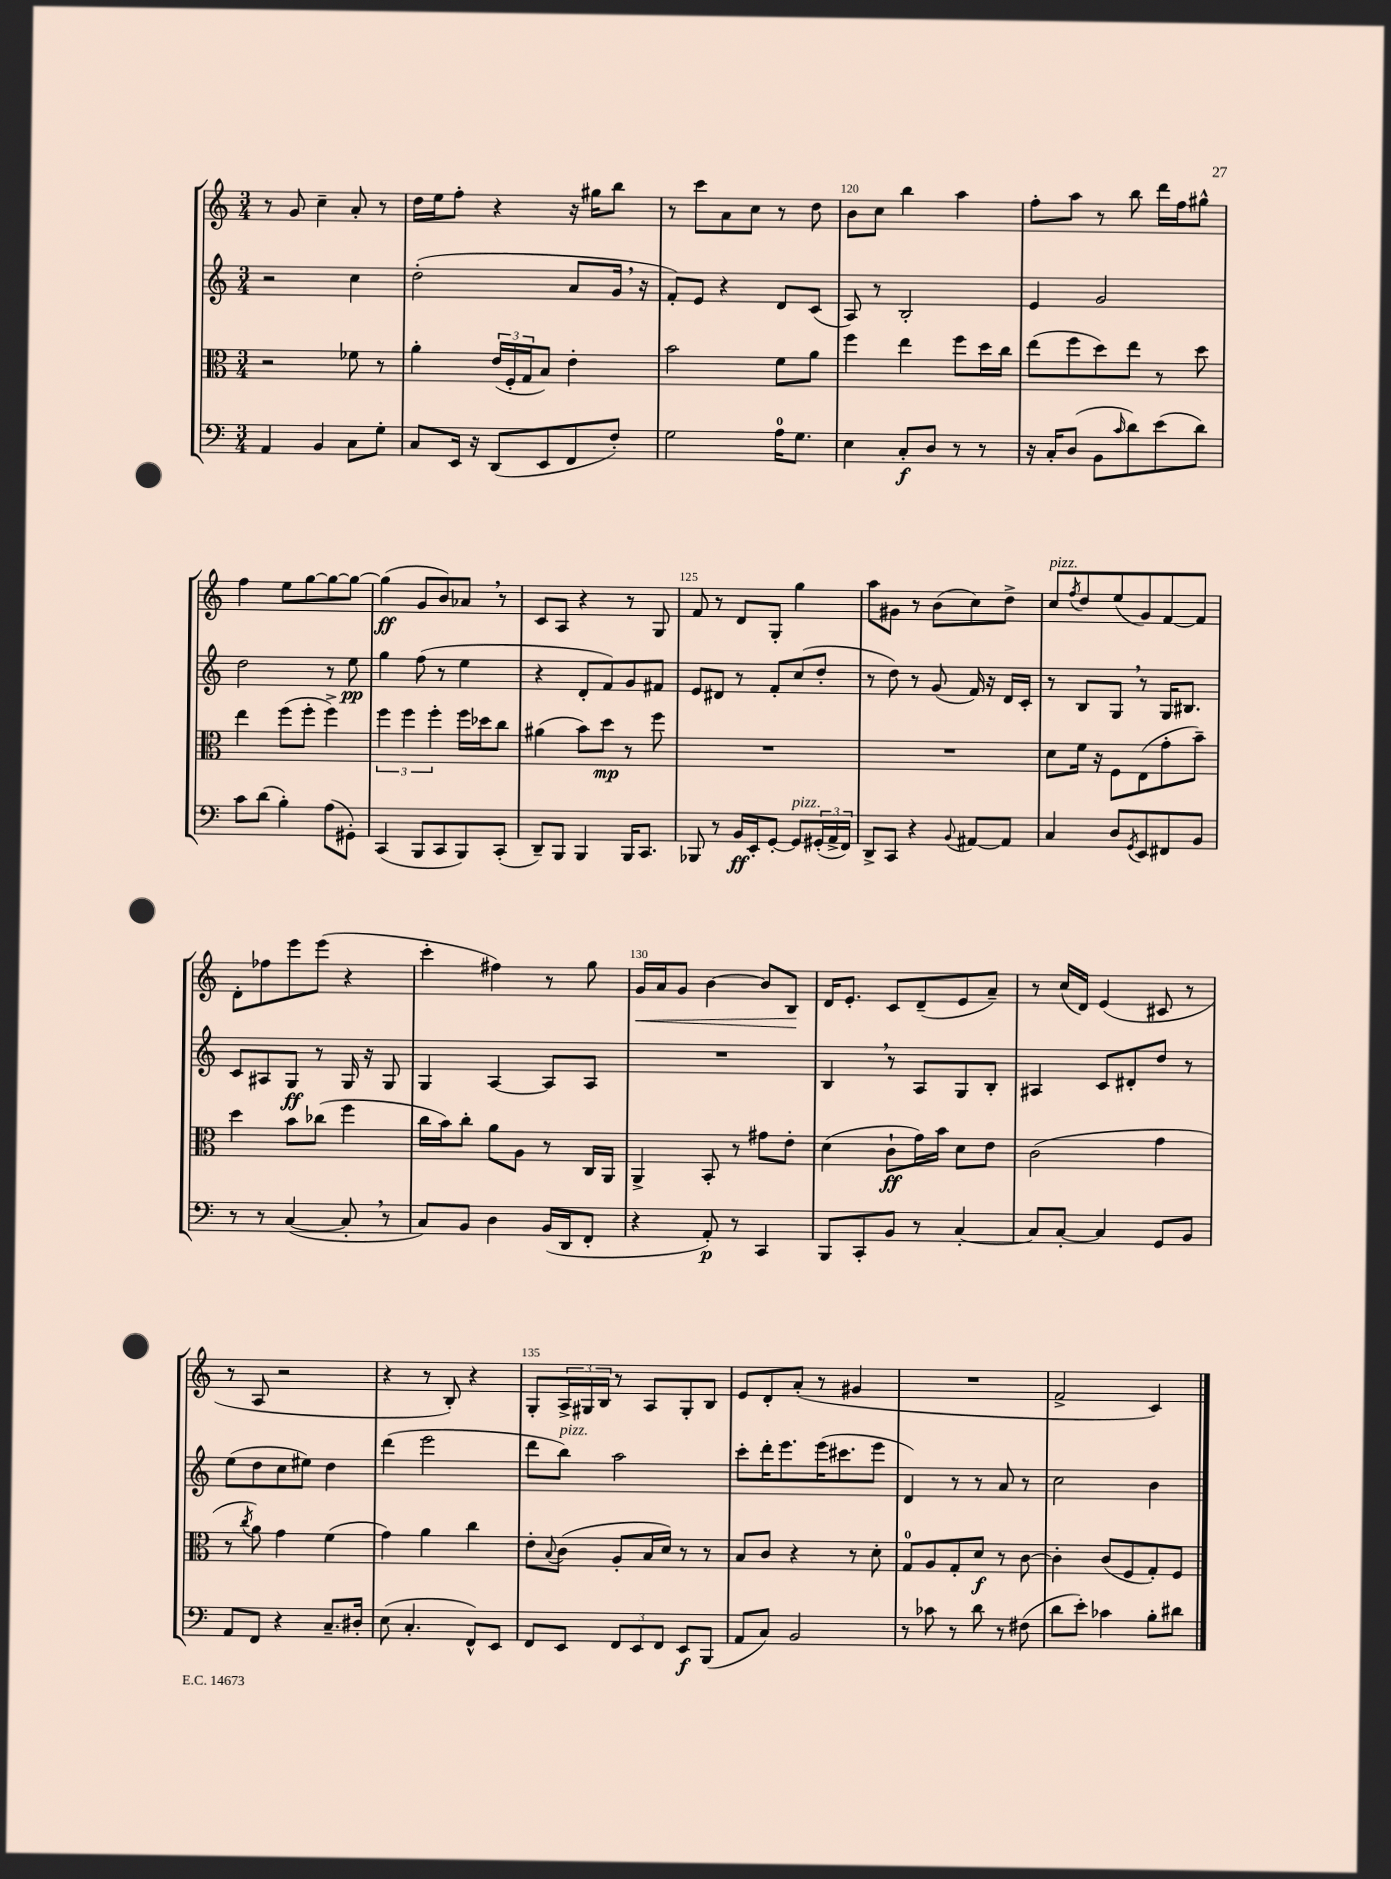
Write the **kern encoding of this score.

**kern	**dynam	**kern	**dynam	**kern	**dynam	**kern	**dynam
*part4	*part4	*part3	*part3	*part2	*part2	*part1	*part1
*staff4	*staff4	*staff3	*staff3	*staff2	*staff2	*staff1	*staff1
*clefF4	*	*clefC3	*	*clefG2	*	*clefG2	*
*k[]	*	*k[]	*	*k[]	*	*k[]	*
*M3/4	*	*M3/4	*	*M3/4	*	*M3/4	*
=117	=117	=117	=117	=117	=117	=117	=117
4AA/	.	2r	.	2r	.	8r	.
.	.	.	.	.	.	8g/	.
4BB/	.	.	.	.	.	4cc~\	.
8C\L	.	8f-X\	.	4cc\	.	8a'/	.
8G'\J	.	8r	.	.	.	8r	.
=118	=118	=118	=118	=118	=118	=118	=118
8C/L	.	4a'\	.	(2dd'\	.	16dd\LL	.
.	.	.	.	.	.	16ee\J	.
16EE/Jk	.	.	.	.	.	8ff'\J	.
16r	.	.	.	.	.	.	.
(8DD/L	.	(24e/LL	.	.	.	4r	.
.	.	24F'/	.	.	.	.	.
.	.	24G/J	.	.	.	.	.
8EE/	.	8B/J)	.	.	.	.	.
8FF/	.	4e'\	.	8a/L	.	16r	.
.	.	.	.	.	.	16gg#X\KL	.
8F'/J)	.	.	.	16g,/Jk	.	8bb\J	.
.	.	.	.	16r	.	.	.
=119	=119	=119	=119	=119	=119	=119	=119
2G\	.	2b\	.	8f'/L)	.	8r	.
.	.	.	.	8e/J	.	8ccc\L	.
.	.	.	.	4r	.	8a\	.
.	.	.	.	.	.	8cc\J	.
16A\KL	.	8f\L	.	8d/L	.	8r	.
8.G\J	.	.	.	.	.	.	.
.	.	8a\J	.	(8c/J	.	8dd\	.
=120	=120	=120	=120	=120	=120	=120	=120
4E\	.	4ff\	.	8A/)	.	8b\L	.
.	.	.	.	8r	.	8cc\J	.
8C'/L	f	4ee\	.	2B'/	.	4bb\	.
8D/J	.	.	.	.	.	.	.
8r	.	8ff\L	.	.	.	4aa\	.
8r	.	16dd\L	.	.	.	.	.
.	.	16cc\JJ	.	.	.	.	.
=121	=121	=121	=121	=121	=121	=121	=121
16r	.	(8ee\L	.	4e/	.	8ff'\L	.
16C'/KL	.	.	.	.	.	.	.
(8D/J	.	8ff\	.	.	.	8aa\J	.
8BB\L	.	8dd\)	.	2g/	.	8r	.
16qqc/	.	.	.	.	.	.	.
8d\)	.	8ee\J	.	.	.	8bb\	.
(8e\	.	8r	.	.	.	16ddd\LL	.
.	.	.	.	.	.	16ff\J	.
8d\J)	.	8dd\	.	.	.	8gg#X^^\J	.
!!LO:LB:g=z
=122	=122	=122	=122	=122	=122	=122	=122
8c\L	.	4ee\	.	2dd\	.	4ff\	.
(8d\J	.	.	.	.	.	.	.
4B'\)	.	(8ff\L	.	.	.	8ee\L	.
.	.	8ff'\J	.	.	.	[8gg\	.
(8A\L	.	4ff^\)	.	8r	.	8gg\_	.
8GG#X'\J)	.	.	.	8ee\	pp	8gg\J_	.
=123	=123	=123	=123	=123	=123	=123	=123
(4CC/	.	6ff\	.	4gg\	.	(4gg\]	ff
.	.	6ff\	.	.	.	.	.
8BBB/L	.	.	.	(8ff\	.	8g/L	.
.	.	6ff'\	.	.	.	.	.
8CC/	.	.	.	8r	.	8b/)	.
8BBB/)	.	16ff\LL	.	4ee\	.	8a-X,/J	.
.	.	16dd-X\J	.	.	.	.	.
(8CC'/J	.	8cc\J	.	.	.	8r	.
=124	=124	=124	=124	=124	=124	=124	=124
8DD~/L)	.	(4a#X\	.	4r	.	8c/L	.
8BBB/J	.	.	.	.	.	8A/J	.
4BBB/	.	8b\L)	.	8d'/L	.	4r	.
.	.	8dd\J	mp	8f/)	.	.	.
16BBB/KL	.	8r	.	8g/	.	8r	.
8.CC/J	.	.	.	.	.	.	.
.	.	8ff\	.	8f#X/J	.	8G/	.
=125	=125	=125	=125	=125	=125	=125	=125
8BBB-X/	.	2.r	.	8e/L	.	8f/	.
8r	.	.	.	8d#X/J	.	8r	.
16BB/LL	ff	.	.	8r	.	8d/L	.
16EE'/J	.	.	.	.	.	.	.
[8GG'/J	.	.	.	8f'/L	.	8G'/J	.
!LO:TX:a:i:t=pizz.	!	!	!	!	!	!	!
8GG/L]	.	.	.	(8cc/	.	4gg\	.
(24GG#X'/L	.	.	.	8dd'/J	.	.	.
24AA^/	.	.	.	.	.	.	.
24FF/JJ)	.	.	.	.	.	.	.
=126	=126	=126	=126	=126	=126	=126	=126
8DD^/L	.	2.r	.	8r	.	8aa\L	.
8CC/J	.	.	.	8dd\)	.	8g#X\J	.
4r	.	.	.	8r	.	8r	.
.	.	.	.	(8g/	.	(8b\L	.
8qqBB/	.	.	.	.	.	.	.
[8AA#X/L	.	.	.	16f/)	.	8cc\)	.
.	.	.	.	16r	.	.	.
8AA#/J]	.	.	.	16d/LL	.	8dd^\J	.
.	.	.	.	16c'/JJ	.	.	.
=127	=127	=127	=127	=127	=127	=127	=127
!	!	!	!	!	!	!LO:TX:a:i:t=pizz.	!
4C/	.	8d\L	.	8r	.	8cc/L	.
.	.	.	.	.	.	8qff/	.
.	.	16f\Jk	.	8B/L	.	8dd/	.
.	.	16r	.	.	.	.	.
8D/L	.	8F\L	.	8G,/J	.	(8ee/	.
8qGG/	.	.	.	.	.	.	.
8EE/	.	(8E\	.	8r	.	8g/)	.
8FF#X/	.	8g'\	.	16G/KL	.	[8f/	.
.	.	.	.	8.B#X/J	.	.	.
8BB/J	.	8b~\J)	.	.	.	8f/J]	.
!!LO:LB:g=z
=128	=128	=128	=128	=128	=128	=128	=128
8r	.	4dd\	.	8c/L	.	8d'\L	.
8r	.	.	.	8A#X/	.	8ff-X\	.
([4C/	.	8b\L	.	8G/J	ff	8eee\	.
.	.	(8cc-X\J	.	8r	.	(8eee\J	.
8C',/]	.	4ff\	.	16G/	.	4r	.
.	.	.	.	16r	.	.	.
8r	.	.	.	8G/	.	.	.
=129	=129	=129	=129	=129	=129	=129	=129
8C/L)	.	16cc\LL	.	4G/	.	4ccc'\	.
.	.	16b\J)	.	.	.	.	.
8BB/J	.	8cc'\J	.	.	.	.	.
4D\	.	8a\L	.	[4A/	.	4ff#X\)	.
.	.	8A\J	.	.	.	.	.
(16BB/LL	.	8r	.	8A/L]	.	8r	.
16DD/J	.	.	.	.	.	.	.
8FF'/J	.	16C/LL	.	8A/J	.	8gg\	.
.	.	16AA/JJ	.	.	.	.	.
=130	=130	=130	=130	=130	=130	=130	=130
!	!	!	!	!	!	!	!LO:HP:b
4r	.	4AA^/	.	2.r	.	16g/LL	<
.	.	.	.	.	.	16a/J	.
.	.	.	.	.	.	8g/J	.
8AA'/)	p	8BB'/	.	.	.	[4b\	.
8r	.	8r	.	.	.	.	.
4CC/	.	8g#X\L	.	.	.	8b/L]	.
.	.	8e'\J	.	.	.	8B/J	.
.	.	.	.	.	.	.	[
=131	=131	=131	=131	=131	=131	=131	=131
8BBB/L	.	(4d\	.	4B,/	.	16d/KL	.
.	.	.	.	.	.	8.e'/J	.
8CC'/	.	.	.	.	.	.	.
8BB/J	.	8c`\L	ff	8r	.	8c/L	.
8r	.	16g\L)	.	8A/L	.	(8d~/	.
.	.	16b\JJ	.	.	.	.	.
[4C'/	.	8d\L	.	8G/	.	8e/	.
.	.	8e\J	.	8B'/J	.	8a~/J)	.
=132	=132	=132	=132	=132	=132	=132	=132
8C/L]	.	(2c\	.	4A#X/	.	8r	.
[8C'/J	.	.	.	.	.	(16cc/LL	.
.	.	.	.	.	.	16d/JJ)	.
4C/]	.	.	.	8c/L	.	(4e/	.
.	.	.	.	8d#X'/	.	.	.
8GG/L	.	4g\	.	8dd/J	.	8c#X/	.
8BB/J	.	.	.	8r	.	8r	.
!!LO:LB:g=z
=133	=133	=133	=133	=133	=133	=133	=133
8AA/L	.	8r	.	(8ee\L	.	8r	.
.	.	8qcc/	.	.	.	.	.
8FF/J	.	8a\)	.	8dd\	.	8A/	.
4r	.	4g\	.	8cc\	.	2r	.
.	.	.	.	8ee#X\J)	.	.	.
8.C~/L	.	(4f\	.	4dd\	.	.	.
16D#X'/Jk	.	.	.	.	.	.	.
=134	=134	=134	=134	=134	=134	=134	=134
(8E\	.	4g\)	.	(4ddd\	.	4r	.
4.C'/	.	.	.	.	.	.	.
.	.	4a\	.	2eee\	.	8r	.
.	.	.	.	.	.	8B'/)	.
8FF^^/L)	.	4cc\	.	.	.	4r	.
8EE/J	.	.	.	.	.	.	.
=135	=135	=135	=135	=135	=135	=135	=135
8FF/L	.	8e'\L	.	8ddd\L	.	8G'/L	.
.	.	8qqB/	.	.	.	.	.
!	!	!	!	!LO:TX:a:i:t=pizz.	!	!	!
8EE/J	.	(8c\J	.	8bb\J)	.	24A^/L	.
.	.	.	.	.	.	24G#X/	.
.	.	.	.	.	.	24B/JJ	.
12FF/L	.	8A'/L	.	2aa\	.	8r	.
12EE/	.	.	.	.	.	.	.
.	.	16B/L	.	.	.	8A/L	.
12FF/J	.	.	.	.	.	.	.
.	.	16d/JJ)	.	.	.	.	.
8EE/L	f	8r	.	.	.	8G#'/	.
(8BBB/J	.	8r	.	.	.	8B/J	.
=136	=136	=136	=136	=136	=136	=136	=136
8AA/L	.	8B/L	.	8ccc'\L	.	8e/L	.
8C/J)	.	8c/J	.	16ddd'\K	.	8d'/	.
.	.	.	.	8.eee\	.	.	.
2BB/	.	4r	.	.	.	(8a'/J	.
.	.	.	.	(16eee\K	.	8r	.
.	.	.	.	8.ccc#X\	.	.	.
.	.	8r	.	.	.	4g#X/	.
.	.	8d'\	.	8eee\J	.	.	.
=137	=137	=137	=137	=137	=137	=137	=137
8r	.	8G/L	.	4d/)	.	2.r	.
8c-X\	.	8A/	.	.	.	.	.
8r	.	8G'/	.	8r	.	.	.
8d\	.	8d/J	f	8r	.	.	.
8r	.	8r	.	8a/	.	.	.
(8F#X\	.	[8c\	.	8r	.	.	.
=138	=138	=138	=138	=138	=138	=138	=138
8d\L	.	4c'\]	.	2cc\	.	2f^/	.
8e'\J)	.	.	.	.	.	.	.
4c-X\	.	(8c/L	.	.	.	.	.
.	.	8F/	.	.	.	.	.
8B'\L	.	8G'/)	.	4b\	.	4c/)	.
8d#X\J	.	8F/J	.	.	.	.	.
==	==	==	==	==	==	==	==
*-	*-	*-	*-	*-	*-	*-	*-
